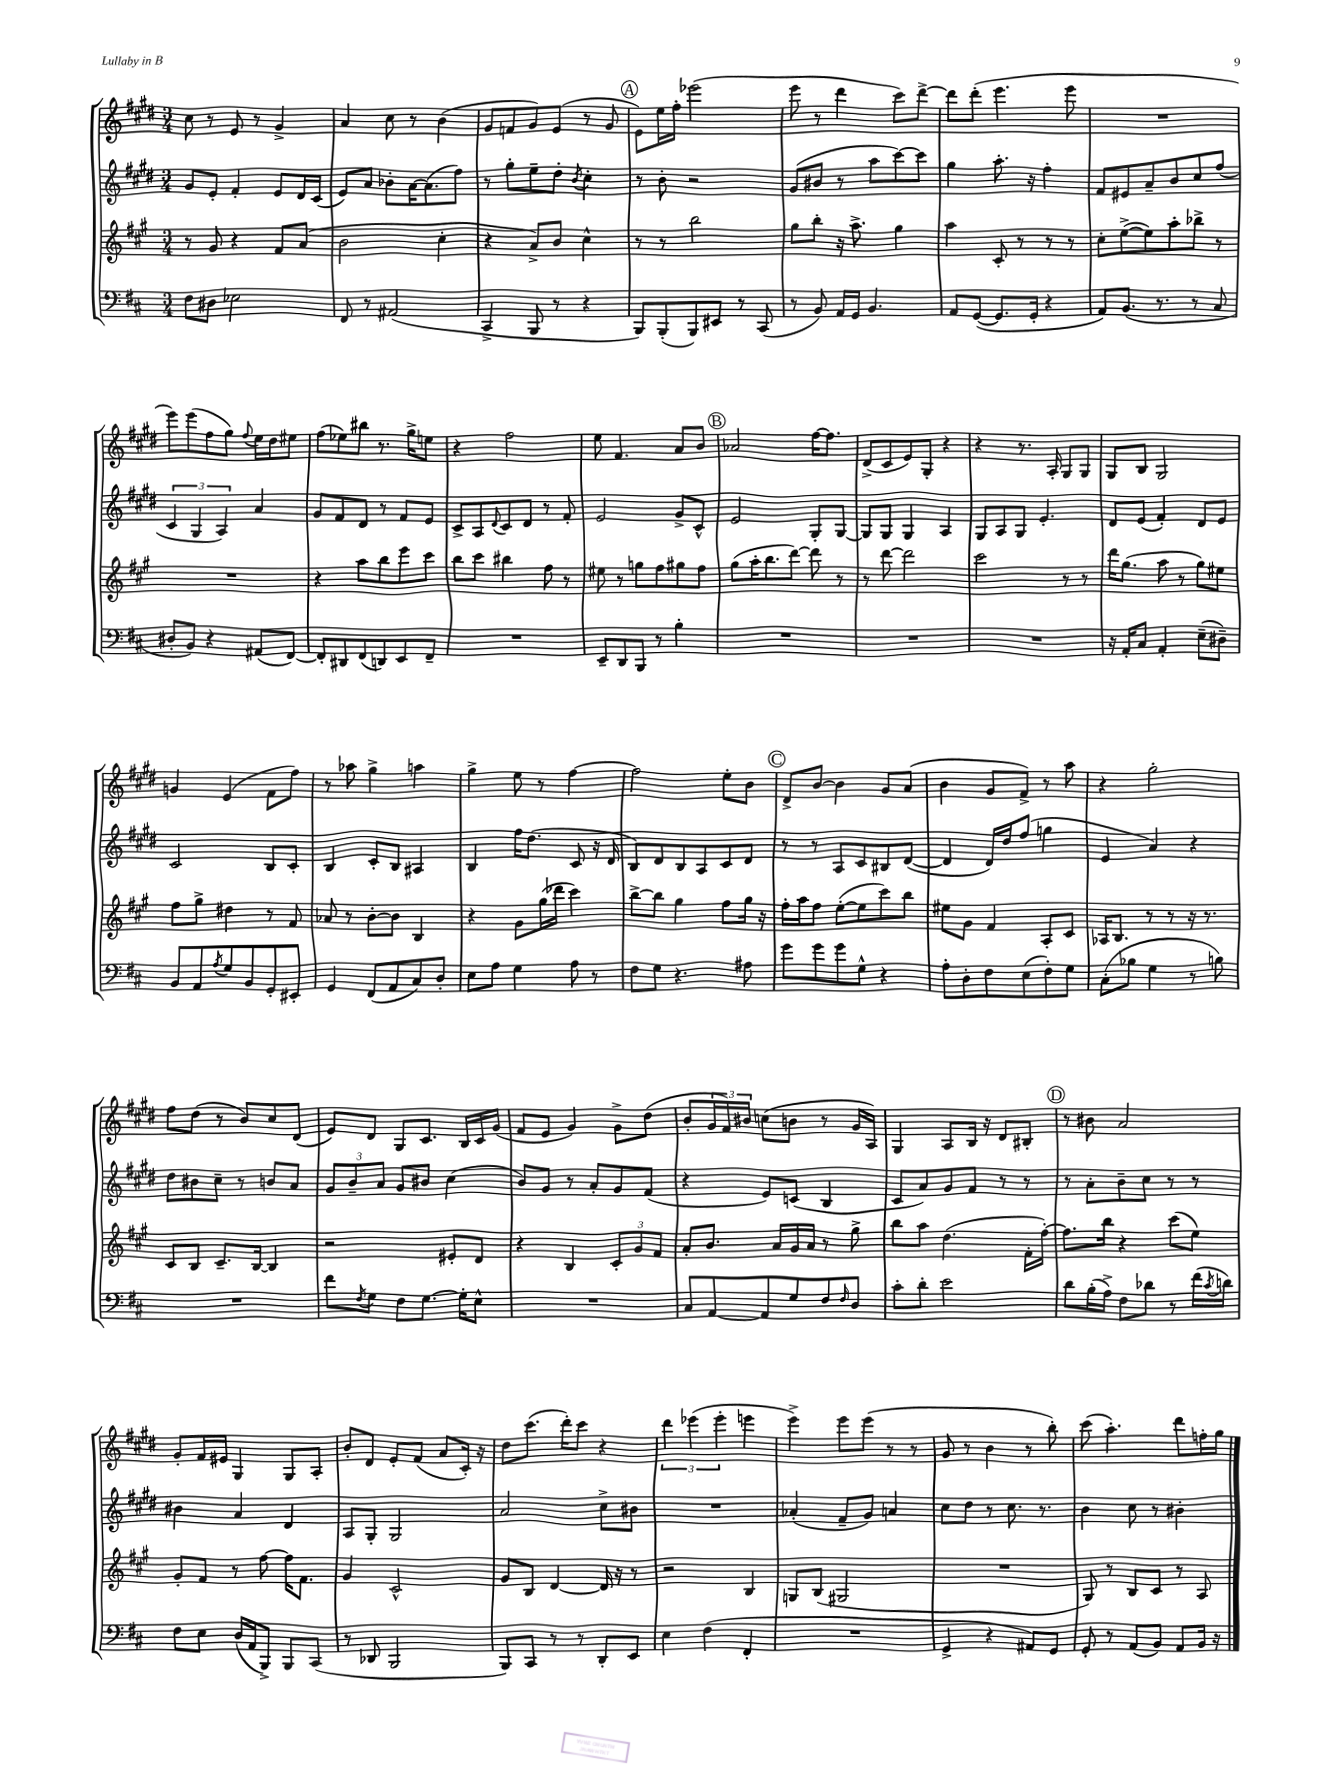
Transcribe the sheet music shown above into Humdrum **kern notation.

**kern	**kern	**kern	**kern
*part4	*part3	*part2	*part1
*staff4	*staff3	*staff2	*staff1
*clefF4	*clefG2	*clefG2	*clefG2
*k[f#c#]	*k[f#c#g#]	*k[f#c#g#d#]	*k[f#c#g#d#]
*M3/4	*M3/4	*M3/4	*M3/4
=2	=2	=2	=2
8F#\L	8r	8g#/L	8cc#\
8D#X\J	8g#/	8e'/J	8r
2E-X\	4r	4f#'/	8e/
.	.	.	8r
.	8f#/L	8e/L	4g#^/
.	(8a/J	16d#/L	.
.	.	(16c#/JJ	.
=3	=3	=3	=3
8FF#/	2b\	8e/L)	4a/
8r	.	8a/J	.
(2AA#X/	.	8b-X'\L	8cc#\
.	.	[16a\K	8r
.	.	(8.a\]	.
.	4cc#'\	.	(4b\
.	.	8ff#\J)	.
=4	=4	=4	=4
4CC#^/	4r	8r	8g#/L
.	.	8gg#'\L	8fn/
8BBB/	8a^/L)	8ee~\	8g#/)
8r	8b/J	8dd#'\J	(8e/J
.	.	8qb/	.
4r	4cc#^^\	4cc#'\	8r
.	.	.	8g#/
!!LO:REH:place=s1:t=A
=5	=5	=5	=5
8BBB/L)	8r	8r	8e\L)
(8BBB'/	8r	8b'\	16ee\L
.	.	.	16ff#'\JJ
8BBB/)	2bb\	2r	(2eee-X\
8EE#X/J	.	.	.
8r	.	.	.
(8CC#/	.	.	.
=6	=6	=6	=6
8r	8gg#\L	(8g#/L	8eee\
8BB/)	8bb'\J	8b#X/J	8r
16AA/LL	16r	8r	4ddd#\
16GG/JJ	8.aa^\	.	.
4.BB/	.	8aa\L	.
.	4gg#\	[8ccc#\)	8ccc#\L)
.	.	8ccc#\J]	[8ddd#^\J
=7	=7	=7	=7
8AA/L	4aa\	4gg#\	8ddd#\L]
([8GG/J	.	.	(8ddd#'\J
8.GG/L]	8c#'/	8.aa'\	4.eee\
.	8r	.	.
16GG'/Jk	.	16r	.
4r	8r	4ff#'\	.
.	8r	.	8eee\
=8	=8	=8	=8
8AA/L)	8cc#'\L	8f#/L	2.r
(8.BB/J	([8ee^\	8e#X/	.
.	8ee\])	8a~/	.
8.r	.	.	.
.	8aa'\	8b/	.
8r	8bb-X^\J	8cc#/	.
8C#/	8r	(8ff#/J	.
!!LO:LB:g=z
=9	=9	=9	=9
8D#X'/L	2.r	6c#/	8eee\L)
8BB/J)	.	.	(8eee\
.	.	6G#/	.
4r	.	.	8ff#\
.	.	6A/)	.
.	.	.	8gg#\J)
.	.	.	8qqff#/
(8AA#X/L	.	4a/	16ee\LL
.	.	.	16dd#\J
[8FF#/J)	.	.	8ee#X\J
=10	=10	=10	=10
8FF#'/L]	4r	8g#/L	(8ff#\L
8DD#X/	.	8f#/	8ee-X\)
(8FF#/	8aa\L	8d#/J	8bb#X\J
8DDn/)	8bb\	8r	8.r
8EE/	8eee\	8f#/L	.
.	.	.	16gg#^\KL
8FF#~/J	8ccc#\J	8e/J	8een\J
=11	=11	=11	=11
2.r	8bb\L	8c#^/L	4r
.	8ccc#\J	8A/	.
.	.	8qqd#/	.
.	4bb#X\	8c#/	2ff#\
.	.	8d#/J	.
.	8ff#\	8r	.
.	8r	8f#'/	.
=12	=12	=12	=12
8EE~/L	8ee#X\	2e/	8ee\
8DD/	8r	.	4.f#/
8BBB/J	8ggn\L	.	.
8r	8ff#\	.	.
4B'\	8gg#X\	8g#^/L	8a/L
.	8ff#\J	8c#^^/J	8b/J
!!LO:REH:place=s1:t=B
=13	=13	=13	=13
2.r	(8gg#\L	2e/	2a-X/
.	16aa'\K	.	.
.	8.bb\	.	.
.	[8ddd\J)	.	.
.	8ddd\]	8G#'/L	[16ff#\KL
.	.	.	8.ff#\J]
.	8r	[8G#/J	.
=14	=14	=14	=14
2.r	8r	8G#/L]	(8d#^/L
.	[8ddd\	8G#/J	8c#/
.	2ddd\]	4G#/	8e/)
.	.	.	8G#'/J
.	.	4A/	4r
=15	=15	=15	=15
2.r	2ccc#\	8G#/L	4r
.	.	8A/	.
.	.	8G#/J	8.r
.	.	4.e'/	.
.	.	.	16A'/
.	8r	.	8G#/L
.	8r	.	8G#/J
=16	=16	=16	=16
16r	16ddd\KL	8d#/L	8G#/L
16AA'/KL	(8.gg#\J	.	.
8C#/J	.	(8e/J	8B/J
4AA'/	8aa\	4f#'/)	2G#/
.	8r	.	.
(8E~\L	8gg#\L)	8d#/L	.
8D#X~\J)	8ee#X\J	8e/J	.
!!LO:LB:g=z
=17	=17	=17	=17
8BB/L	8ff#\L	2c#/	4gn/
8AA/	8gg#^\J	.	.
8qA/	.	.	.
8G/	4dd#X\	.	(4e/
8BB/	.	.	.
8GG'/	8r	8B/L	8f#\L
8EE#X'/J	8f#/	8c#'/J	8ff#\J)
=18	=18	=18	=18
4GG/	8a-X/	4B/	8r
.	8r	.	8aa-X\
(8FF#/L	[8b'\L	8c#'/L	4gg#^\
8AA/	8b\J]	8B/J	.
8C#/)	4B/	4A#X/	4aan\
8D'/J	.	.	.
=19	=19	=19	=19
8E\L	4r	4B/	4gg#^\
8A\J	.	.	.
4G\	8g#\L	16ff#\KL	8ee\
.	.	(8.dd#\J	.
.	(16gg#\L	.	8r
.	16ddd-X\JJ	.	.
8A\	4ccc#\)	8c#/	[4ff#\
8r	.	16r	.
.	.	16d#/	.
=20	=20	=20	=20
8F#\L	[8bb^\L	8B/L)	2ff#\]
8G\J	8bb\J]	8d#/	.
4.r	4gg#\	8B/	.
.	.	8A/	.
.	8ff#\L	8c#/	8ee'\L
8A#X\	16gg#\Jk	8d#/J	8b\J
.	16r	.	.
!!LO:REH:place=s1:t=C
=21	=21	=21	=21
8g\L	16ff#'\LL	8r	8d#^/L
.	16aa\J	.	.
8g\	8ff#\J	8r	[8b/J
8g\	([8ee'\L	8A/L	4b\]
8G^^\J	8ee\]	8c#/	.
4r	8ccc#\)	8B#X/	8g#/L
.	8bb\J	([8d#/J	(8a/J
=22	=22	=22	=22
8A'\L	8ee#X\L	4d#/]	4b\
8D'\	8g#\J	.	.
8F#\	4f#/	16d#/LL)	8g#/L
.	.	16dd#/J	.
(8E\	.	(8ff#/J	8f#^/J)
8F#'\)	8A'/L	4ggn\	8r
8G\J	8c#/J	.	8aa\
=23	=23	=23	=23
(8C#'\L	16A-X/KL	4e/	4r
.	8.B/J	.	.
8B-X\J	.	.	.
4G\	8r	4a/)	2gg#'\
.	8r	.	.
8r	16r	4r	.
.	8.r	.	.
8Bn\)	.	.	.
!!LO:LB:g=z
=24	=24	=24	=24
2.r	8c#/L	8dd#\L	8ff#\L
.	8B/J	8b#X\	(8dd#\J
.	8.c#~/L	8cc#~\J	8r
.	.	8r	8b/L)
.	[16B/Jk	.	.
.	4B/]	8bn/L	8cc#/
.	.	8a/J	(8d#/J
=25	=25	=25	=25
8f#\L	2r	12g#/L	8e/L)
.	.	12b~/	.
8qF#/	.	.	.
8G\J	.	.	8d#/J
.	.	12a/J	.
8F#\L	.	8g#/L	8G#/L
[8.G\J	.	8b#X/J	8.c#/J
.	8e#X'/L	(4cc#\	.
16G'\KL]	.	.	16B/LL
8E^^\J	8d/J	.	16c#/
.	.	.	(16g#/JJ
=26	=26	=26	=26
2.r	4r	8b/L)	8f#/L
.	.	8g#/J	8e/J
.	4B/	8r	4g#/)
.	.	8a'/L	.
.	12c#'/L	8g#/	8g#^\L
.	12g#/	.	.
.	.	(8f#/J	(8dd#\J
.	12f#/J	.	.
=27	=27	=27	=27
8C#/L	8a'/L	4r	8b'/L
[8AA/	8.b/J	.	24g#/L
.	.	.	24f#/)
.	.	.	24b#X/JJ
8AA/]	.	8e/L)	(8ccn\L
.	16a/LL	.	.
8G/	16g#/	(8cn/J	8bn\J
.	16a/JJ	.	.
8F#/	8r	4B/	8r
16qqF#/	.	.	.
8D/J	8gg#^\	.	16g#/LL
.	.	.	16A/JJ)
=28	=28	=28	=28
8c#'\L	8bb\L	8c#/L	4G#/
8d'\J	8aa\J	8a/)	.
2e\	(4.dd\	8g#/	8A/L
.	.	8f#/J	16B/Jk
.	.	.	16r
.	.	8r	8d#/L
.	16f#'\LL	8r	8B#X'/J
.	[16ff#'\JJ)	.	.
!!LO:REH:place=s1:t=D
=29	=29	=29	=29
8d\L	8.ff#\L]	8r	8r
(16B'\L	.	8a'\L	8b#X\
16A^\JJ)	16bb\Jk	.	.
8F#\L	4r	8b~\	2a/
8d-X\J	.	8cc#\J	.
8r	(8ccc#\L	8r	.
(16f#\LL	8ee\J)	8r	.
8qc#/	.	.	.
16dn\JJ)	.	.	.
!!LO:LB:g=z
=30	=30	=30	=30
8F#\L	8g#'/L	4b#X\	8g#'/L
8E\J	8f#/J	.	16f#/L
.	.	.	16e#X/JJ
(16D/LL	8r	4a/	4G#/
16AA/J	.	.	.
8BBB^/J)	[8ff#\	.	.
8BBB/L	16ff#\KL]	4d#/	8G#/L
.	8.f#\J	.	.
(8CC#/J	.	.	8A'/J
=31	=31	=31	=31
8r	4g#/	8A/L	8b'/L
8DD-X/	.	8G#'/J	8d#/J
2BBB/	2c#^^/	2G#/	8e'/L
.	.	.	(8f#/J
.	.	.	8a/L
.	.	.	16c#'/Jk)
.	.	.	16r
=32	=32	=32	=32
8BBB/L)	8g#/L	2a/	8dd#\L
8CC#/J	8B/J	.	(8.ccc#\J
8r	[4d/	.	.
.	.	.	16ddd#'\KL)
8r	.	.	8ccc#\J
8DD'/L	16d/]	8cc#^\L	4r
.	16r	.	.
8EE/J	8r	8b#X\J	.
=33	=33	=33	=33
4E\	2r	2.r	6ddd#\
.	.	.	(6eee-X\
(4F#\	.	.	.
.	.	.	6eee-'\
4FF#'/	4B/	.	4eeen\
=34	=34	=34	=34
2.r	8Gn/L	(4a-X'/	4eee^\)
.	(8B/J	.	.
.	2G#X/	8f#~/L	8eee\L
.	.	8g#/J)	(8eee\J
.	.	4an/	8r
.	.	.	8r
=35	=35	=35	=35
4GG^/	2.r	8cc#\L	8g#/
.	.	8dd#\J	8r
4r	.	8r	4b\
.	.	8.cc#\	.
8AA#X/L)	.	.	8r
.	.	8.r	.
8GG/J	.	.	8bb'\)
=36	=36	=36	=36
8GG'/	8G#/)	4b\	(8ccc#\
8r	8r	.	4.aa'\)
(8AA/L	8B/L	8cc#\	.
8BB/J)	8c#/J	8r	.
8AA/L	8r	4b#X'\	8ddd#\L
16BB/Jk	8A/	.	16ffn'\L
16r	.	.	16gg#\JJ
==	==	==	==
*-	*-	*-	*-
